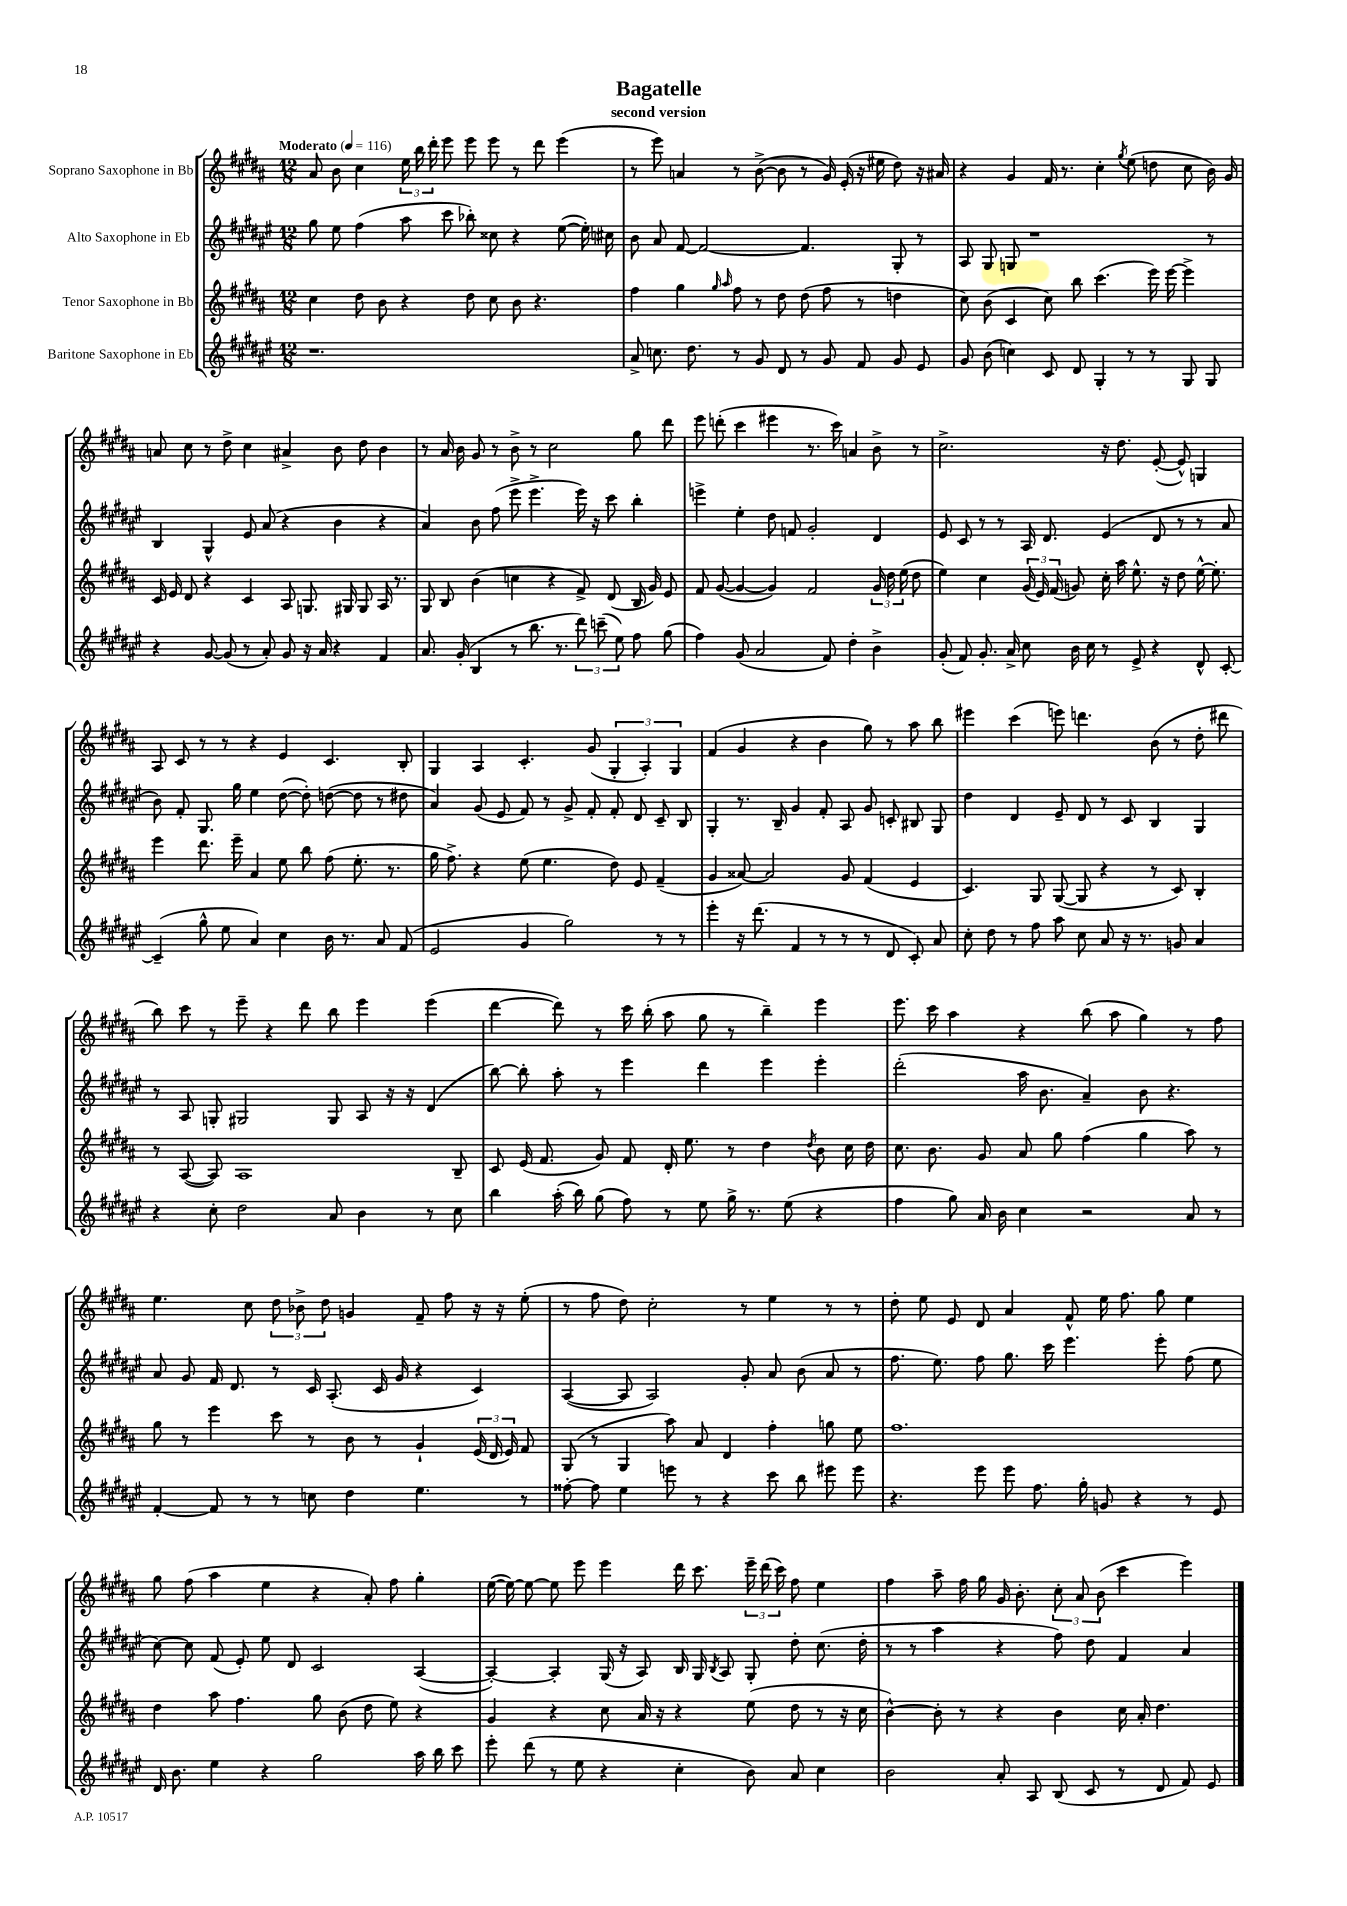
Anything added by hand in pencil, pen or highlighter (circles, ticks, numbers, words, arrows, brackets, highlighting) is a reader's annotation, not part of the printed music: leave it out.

**kern	**kern	**kern	**kern
*staff4	*staff3	*staff2	*staff1
*clefG2	*clefG2	*clefG2	*clefG2
*k[f#c#g#d#a#e#]	*k[f#c#g#d#a#]	*k[f#c#g#d#a#e#]	*k[f#c#g#d#a#]
*M12/8	*M12/8	*M12/8	*M12/8
*MM116	*MM116	*MM116	*MM116
1.r	4cc#\	8gg#\	8a#/
.	.	8ee#\	8b\
.	8dd#\	(4ff#\	4cc#\
.	8b\	.	.
.	4r	8aa#\	24ee\
.	.	.	24bb\
.	.	.	24ddd#'\
.	.	8ccc#\	8eee\
.	8dd#\	8bb-'\)	8eee\
.	8cc#\	8cc##\	8eee\
.	8b\	4r	8r
.	4.r	.	8ddd#\
.	.	([8ee#\	(4eee\
.	.	16ee#'\])	.
.	.	16cc#\	.
=	=	=	=
8a#^/	4ff#\	8b\	8r
8.cc\	.	8a#/	8eee\)
.	4gg#\	[8f#/	4a/
8.dd#\	.	.	.
.	.	2f#/_	.
.	16qqgg#/	.	.
.	16qqaa#/	.	.
8r	8ff#\	.	8r
8g#/	8r	.	([8b^\
8d#/	8dd#\	.	8b\]
8r	(8dd#\	4.f#/]	8r
8g#/	8ff#\	.	16g#/)
.	.	.	(16e'/
8f#/	8r	.	16r
.	.	.	16ee#\
8g#/	4dd\	8G#'/	8dd#\)
8e#/	.	8r	16r
.	.	.	16a#/
=	=	=	=
8g#/	8cc#\)	8A#/	4r
(8b\	(8b\	8G#/	.
4cc\)	4c#/	8G/	4g#/
.	.	1r	.
8c#/	8cc#\)	.	16f#/
.	.	.	8.r
8d#/	8bb\	.	.
4G#'/	(4.ccc#\	.	4cc#'\
.	.	.	8qgg#/
8r	.	.	(8ee\
8r	16eee\)	.	8dd\
.	[16eee\	.	.
8G#/	4eee^\]	.	8cc#\
8G#/	.	8r	16b\)
.	.	.	16g#/
=	=	=	=
4r	16c#/	4B/	8a/
.	16e/	.	.
.	8d#/	.	8cc#\
[8g#/	4r	4G#^^/	8r
(8g#/]	.	.	8dd#^\
8r	4c#/	8e#/	4cc#\
8a#'/)	.	(8a#/	.
8g#/	8A#/	4r	4a#^/
16r	8.G/	.	.
16a#/	.	.	.
4r	.	4b\	8b\
.	16G#/	.	.
.	8G#/	.	8dd#\
4f#/	16A#/	4r	4b\
.	8.r	.	.
=	=	=	=
8.a#/	8G#/	4a#/)	8r
.	8B/	.	16a#/
(16g#'/	.	.	16b\
4B/	(4b\	8b\	8g#/
.	.	(8ff#\	8r
8r	4cc\	8eee#^\	8b^\
8.bb\	.	4.eee#^\	8r
.	4r	.	2cc#\
8.r	.	.	.
12ddd#\)	8f#^/)	16eee#\)	.
.	.	16r	.
(12ccc~\	.	.	.
.	(8d#/	8ccc#\	.
12ee#\)	.	.	.
8ff#\	16B/	4bb'\	8gg#\
.	16g#/)	.	.
(8gg#\	8e/	.	8ddd#\
=	=	=	=
4ff#\)	8f#/	4eee^\	8eee\
.	([8g#/	.	(8ddd'\
(8g#/	4g#/_	4ee#'\	4ccc#\
2a#/	.	.	.
.	4g#/])	8dd#\	4eee#\
.	.	8f/	.
.	2f#/	2g#'/	8.r
8f#/)	.	.	.
.	.	.	16ccc#\)
4dd#'\	.	.	4a/
4b^\	24g#/	4d#/	8b^\
.	24dd#\	.	.
.	(24ee\	.	.
.	8dd#\	.	8r
=	=	=	=
(8g#'/	4ee\)	8e#/	2.cc#^\
8f#/)	.	8c#/	.
8.g#'/	4cc#\	8r	.
.	.	8r	.
16a#^/	.	.	.
8cc#\	(24g#/	16A#/	.
.	24e/)	.	.
.	.	8.d#/	.
.	(24f#/	.	.
16b\	8g/)	.	.
16cc#\	.	.	.
8r	16cc#'\	(4e#/	16r
.	16aa#\	.	8.dd#\
8e#^/	8.ee^^\	.	.
4r	.	8d#/	([8e'/
.	16r	.	.
.	8dd#\	8r	8e^^/])
8d#^^/	[16ee^^\	8r	4G/
.	8.ee'\]	.	.
[8c#'/	.	8a#/	.
=	=	=	=
(4c#~/]	4eee\	8b\)	8A#/
.	.	8f#'/	8c#/
8gg#^^\	8.ddd#\	8.G#/	8r
8ee#\	.	.	8r
.	16eee~\	16gg#\	.
4a#/)	4a#/	4ee#\	4r
4cc#\	8ee\	([8dd#\	4e/
.	8bb\	8dd#'\])	.
16b\	(8ff#\	([8dd\	4.c#/
8.r	.	.	.
.	8.ee'\	8dd\]	.
8a#/	.	8r	.
.	8.r	.	.
(8f#/	.	8dd#\	8B'/
=	=	=	=
2e#/	16gg#\	4a#/)	4G#/
.	8.ff#^\)	.	.
.	4r	(8g#/	4A#/
.	.	8e#/	.
4g#/	(8ee\	8f#/)	4.c#'/
.	4.ee\	8r	.
2gg#\)	.	8g#^/	.
.	.	8f#'/	(8g#/
.	8dd#\)	8f#'/	6G#'/
.	8e/	8d#/	.
.	.	.	6A#'/)
8r	(4f#~/	8c#~/	.
.	.	.	6G#/
8r	.	8B/	.
=	=	=	=
4eee#'\	4g#/	4G#'/	(4f#/
16r	[8a##/)	8.r	4g#/
(8.ddd#\	.	.	.
.	2a##/]	.	.
.	.	16B~/	.
4f#/	.	4g#/	4r
8r	.	8f#'/	4b\
8r	8g#/	8A#/	.
8r	(4f#/	8g#/	8gg#\)
8d#/	.	8c'/	8r
8c#'/)	4e/	8B#/	8aa#\
8a#/	.	8G#/	8bb\
=	=	=	=
8cc#'\	4.c#/)	4dd#\	4eee#\
8dd#\	.	.	.
8r	.	4d#/	(4ccc#\
8ff#\	8G#/	.	.
8aa#\	([8G#/	8e#~/	8eee\)
8cc#\	8G#/]	8d#/	4.ddd\
8a#/	4r	8r	.
16r	.	8c#/	.
8.r	.	.	.
.	8r	4B/	(8b\
8g/	8c#/)	.	8r
4a#/	4B'/	4G#/	8dd#'\
.	.	.	8ddd#\
=	=	=	=
4r	8r	8r	8bb\)
.	([8A#/	8A#/	8ccc#\
8cc#'\	8A#/])	8G'/	8r
2dd#\	1A#	2G#/	8eee~\
.	.	.	4r
.	.	.	8ddd#\
8a#/	.	8G#/	8bb\
4b\	.	8A#/	4eee\
.	.	16r	.
.	.	16r	.
8r	.	(4d#/	(4eee\
8cc#\	8B~/	.	.
=	=	=	=
4bb\	8c#/	[8bb\)	[4ddd#\
.	(16e/	8bb'\]	.
.	8.f#/	.	.
(16aa#'\	.	8aa#'\	8ddd#\])
16bb\)	.	.	.
(8gg#\	8g#/)	8r	8r
8ff#\)	8f#/	4eee#\	16ccc#\
.	.	.	(16bb'\
8r	16d#'/	.	8aa#\
.	8.ee\	.	.
8ee#\	.	4ddd#\	8gg#\
16gg#^\	8r	.	8r
8.r	.	.	.
.	4dd#\	4eee#\	4bb~\)
(8ee#\	.	.	.
.	8qdd#/	.	.
4r	8b\	4eee#'\	4eee\
.	16cc#\	.	.
.	16dd#\	.	.
=	=	=	=
4ff#\	8.cc#\	(2ddd#'\	8.eee\
.	8.b\	.	16ccc#\
8gg#\)	.	.	4aa#\
16a#/	8g#/	.	.
16b\	.	.	.
4cc#\	8a#/	16aa#\	4r
.	.	8.b\	.
.	8gg#\	.	.
2r	(4ff#\	4a#~/)	(8bb\
.	.	.	8aa#\
.	4gg#\	8b\	4gg#\)
.	.	4.r	.
8a#/	8aa#\)	.	8r
8r	8r	.	8ff#\
=	=	=	=
[4f#'/	8gg#\	8a#/	4.ee\
.	8r	8g#/	.
8f#/]	4eee\	16f#/	.
.	.	8.d#/	.
8r	.	.	8cc#\
8r	8ccc#\	8r	12dd#\
.	.	.	12b-^\
8cc\	8r	16c#/	.
.	.	.	12dd#\
.	.	(8.A#'/	.
4dd#\	8b\	.	4g/
.	8r	16c#/	.
.	.	16g#/	.
4.ee#\	4g#`/	4r	8f#~/
.	.	.	8ff#\
.	(24e/	4c#/)	16r
.	24d#/	.	.
.	.	.	16r
.	24e/)	.	.
8r	8f#/	.	(8ee'\
=	=	=	=
[8ff##'\	(8G#/	([4A#/	8r
8ff##\]	8r	.	8ff#\
4ee#\	4G#/	8A#/]	8dd#\)
.	.	2A#/)	2cc#'\
8eee\	8aa#\)	.	.
8r	8a#/	.	.
4r	4d#/	.	.
.	.	8g#'/	8r
8ccc#\	4ff#'\	8a#/	4ee\
8bb\	.	(8b\	.
8eee#\	8gg\	8a#/	8r
8eee#\	8ee\	8r	8r
=	=	=	=
4.r	1.ff#	8.ff#\	8dd#'\
.	.	.	8ee\
.	.	8.ee#\)	.
.	.	.	8e/
8eee#\	.	8ff#\	8d#/
8eee#\	.	8.gg#\	4a#/
8.ff#\	.	.	.
.	.	16ccc#\	.
.	.	4.eee#\	8f#^^/
16gg#'\	.	.	.
8g/	.	.	16ee\
.	.	.	8.ff#\
4r	.	.	.
.	.	8eee#'\	8gg#\
8r	.	(8ff#\	4ee\
8e#/	.	8ee#\	.
=	=	=	=
16d#/	4dd#\	[8cc#\)	8gg#\
8.b\	.	.	.
.	.	8cc#\]	(8ff#\
4ee#\	8aa#\	(8f#/	4aa#\
.	4.ff#\	8e#'/)	.
4r	.	8ee#\	4ee\
.	.	8d#/	.
2gg#\	8gg#\	2c#/	4r
.	(8b\	.	.
.	8dd#\	.	8a#'/)
.	8ee\)	.	8ff#\
16aa#\	4r	([4A#/	4gg#'\
16bb\	.	.	.
8ccc#\	.	.	.
=	=	=	=
8eee#'\	4g#/	4A#'/_)	([16ee\
.	.	.	16ee\_)
(8ddd#\	.	.	8ee\_
8r	4r	4A#'/]	8ee\]
8ee#\	.	.	8eee\
4r	8cc#\	(16G#/	4eee\
.	.	16r	.
.	16a#/	8A#/)	.
.	16r	.	.
4cc#'\	4r	16B/	16ddd#\
.	.	16G#/	8.ccc#\
.	.	8qB/	.
.	.	8A#/	.
8b\)	(8ee\	8G#'/	24eee~\
.	.	.	(24ddd#\
.	.	.	24ccc#\)
8a#/	8dd#\	8dd#'\	8ff#\
4cc#\	8r	(8.cc#\	4ee\
.	16r	.	.
.	16cc#\	16dd#'\	.
=	=	=	=
2b\	[4b^^\)	8r	4ff#\
.	.	8r	.
.	8b'\]	4aa#\	8aa#~\
.	8r	.	16ff#\
.	.	.	16gg#\
8a#'/	4r	4r	16g#/
.	.	.	8.b'\
8A#/	.	.	.
(8B/	4b\	8ff#\)	12cc#'\
.	.	.	12a#/
8c#/	.	8dd#\	.
.	.	.	(12b\
8r	16cc#\	4f#/	4ccc#\
.	16a#'/	.	.
8d#/	4.dd#\	.	.
8f#/)	.	4a#/	4eee\)
8e#/	.	.	.
==	==	==	==
*-	*-	*-	*-
